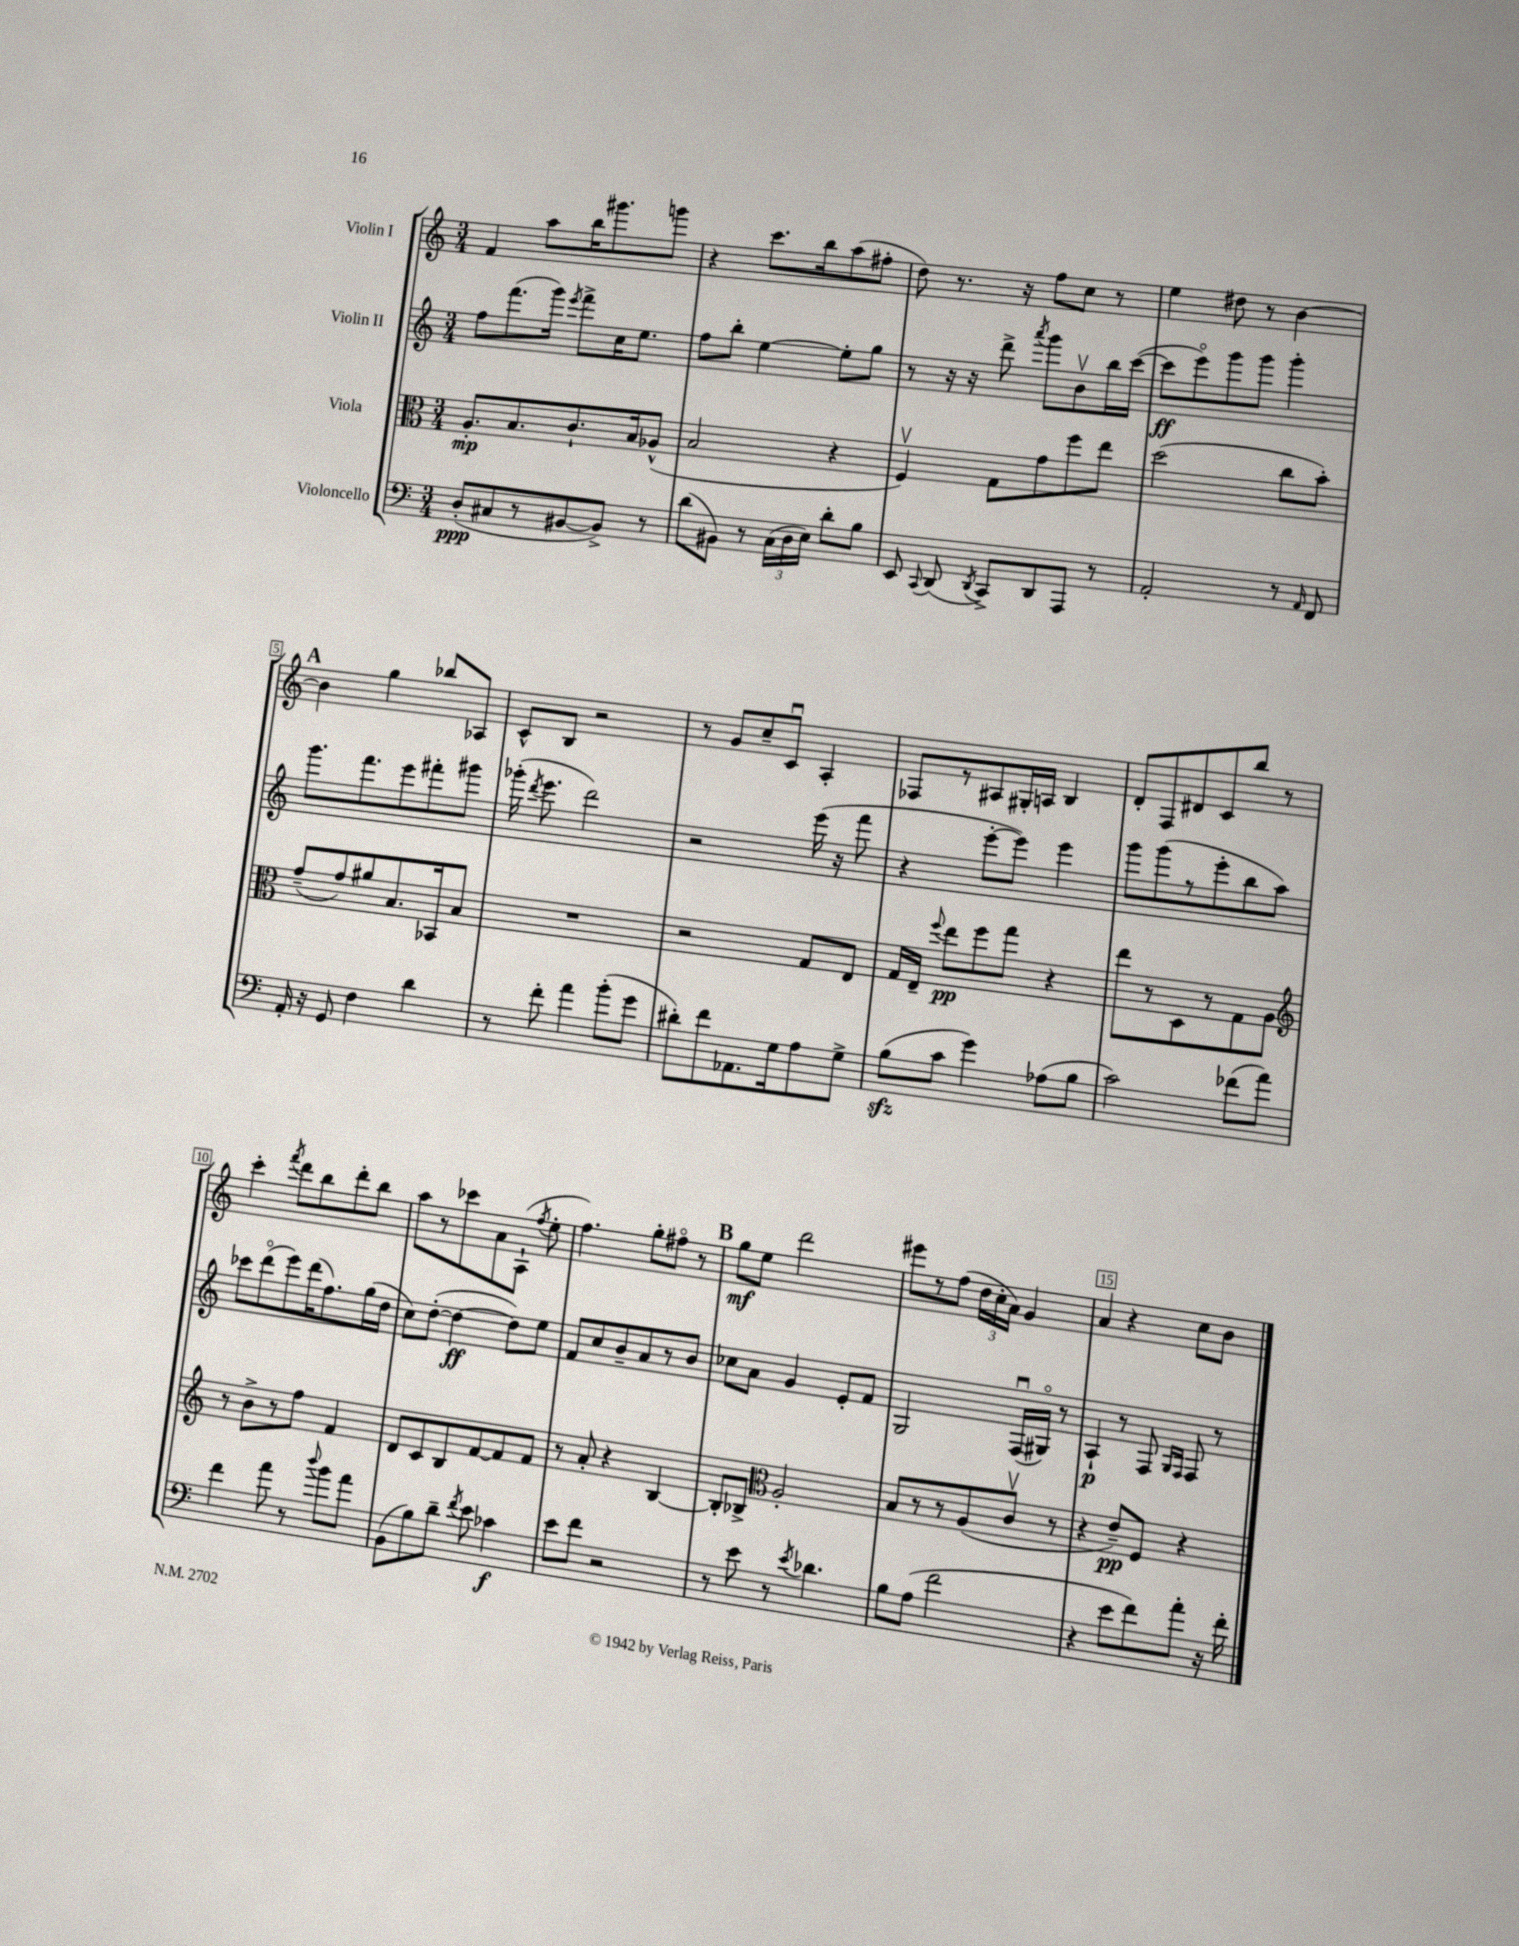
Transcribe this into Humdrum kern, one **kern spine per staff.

**kern	**dynam	**kern	**dynam	**kern	**dynam	**kern	**dynam
*part4	*part4	*part3	*part3	*part2	*part2	*part1	*part1
*staff4	*staff4	*staff3	*staff3	*staff2	*staff2	*staff1	*staff1
*I"Violoncello	*	*I"Viola	*	*I"Violin II	*	*I"Violin I	*
*clefF4	*	*clefC3	*	*clefG2	*	*clefG2	*
*k[]	*	*k[]	*	*k[]	*	*k[]	*
*M3/4	*	*M3/4	*	*M3/4	*	*M3/4	*
=1	=1	=1	=1	=1	=1	=1	=1
(8D'/L	ppp	8.A'/L	mp	8ff\L	.	4f/	.
8C#X/	.	.	.	(8.fff\	.	.	.
.	.	8.B/	.	.	.	.	.
8r	.	.	.	.	.	8aa\L	.
.	.	.	.	16ggg\Jk)	.	.	.
.	.	.	.	8qeee/	.	.	.
[8BB#X/	.	8.c`/	.	8fff^\L	.	16bb\K	.
.	.	.	.	.	.	8.ggg#X\	.
8BB#^/J])	.	.	.	16cc\K	.	.	.
.	.	16B/k	.	8.ee\J	.	.	.
8r	.	(8A-X^^/J	.	.	.	8gggn\J	.
=2	=2	=2	=2	=2	=2	=2	=2
(8d\L	.	2B/	.	8ff\L	.	4r	.
8BB#X\J)	.	.	.	8bb'\J	.	.	.
8r	.	.	.	[4ee\	.	8.ccc\L	.
(24C\LL	.	.	.	.	.	.	.
24D\	.	.	.	.	.	.	.
.	.	.	.	.	.	16bb\k	.
24E\JJ)	.	.	.	.	.	.	.
8d'\L	.	4r	.	8ee'\L]	.	(8aa\	.
8B\J	.	.	.	8gg\J	.	8ff#X'\J	.
=3	=3	=3	=3	=3	=3	=3	=3
8EE/	.	4Fv/)	.	8r	.	8dd\)	.
8qqCC/	.	.	.	.	.	.	.
(8DD/	.	.	.	16r	.	8.r	.
.	.	.	.	16r	.	.	.
8qDD/	.	.	.	.	.	.	.
8CC^/L)	.	8G\L	.	8ddd^\	.	.	.
.	.	.	.	.	.	16r	.
.	.	.	.	8qaaa/	.	.	.
8DD/	.	8g\	.	8ggg\L	.	8ff\L	.
8AAA/J	.	8ff\	.	8bv\	.	8cc\J	.
8r	.	8ee\J	.	16bb\L	.	8r	.
.	.	.	.	([16ccc\JJ	.	.	.
=4	=4	=4	=4	=4	=4	=4	=4
2AA'/	.	(2dd\	.	8ccc\L]	ff	4ee\	.
.	.	.	.	8eee\)	.	.	.
.	.	.	.	8ggg\	.	8dd#X\	.
.	.	.	.	8ggg\J	.	8r	.
8r	.	8cc\L	.	4ggg'\	.	[4b\	.
16qqAA/	.	.	.	.	.	.	.
8FF/	.	8b'\J)	.	.	.	.	.
!!LO:LB:g=z
!!LO:REH:place=s1:t=A
=5	=5	=5	=5	=5	=5	=5	=5
16AA'/	.	(8g~/L	.	8.ggg\L	.	4b\]	.
16r	.	.	.	.	.	.	.
8GG/	.	8g/)	.	.	.	.	.
.	.	.	.	8.fff\	.	.	.
4F\	.	8a#X/	.	.	.	4gg\	.
.	.	8.B/	.	8eee\	.	.	.
4d\	.	.	.	8fff#X'\	.	8bb-X/L	.
.	.	16BB-X/k	.	.	.	.	.
.	.	8B/J	.	8ggg#X\J	.	8A-X/J	.
=6	=6	=6	=6	=6	=6	=6	=6
8r	.	2.r	.	(16ggg-X'\	.	8c^^/L	.
.	.	.	.	8qddd/	.	.	.
.	.	.	.	8.eee\	.	.	.
8f'\	.	.	.	.	.	8B/J	.
4a\	.	.	.	2ddd\)	.	2r	.
(8b'\L	.	.	.	.	.	.	.
8g\J	.	.	.	.	.	.	.
=7	=7	=7	=7	=7	=7	=7	=7
8d#X'\L)	.	2r	.	2r	.	8r	.
8f\	.	.	.	.	.	8g/L	.
8.AA-X\	.	.	.	.	.	8cc~/	.
.	.	.	.	.	.	8cu/J	.
16G\k	.	.	.	.	.	.	.
8A\	.	8G/L	.	(16eee\	.	4A'/	.
.	.	.	.	16r	.	.	.
8G^\J	.	8E/J	.	8fff\	.	.	.
=8	=8	=8	=8	=8	=8	=8	=8
(8Bzz\L	.	16G/LL	.	4r	.	8F-X/L	.
.	.	16E~/JJ	.	.	.	.	.
.	.	8qqff/	.	.	.	.	.
8c\J	.	8ee\L	pp	.	.	8r	.
4g\)	.	8ff\	.	[8eee'\L	.	8A#X/	.
.	.	8gg\J	.	8eee\J])	.	16G#X'/L	.
.	.	.	.	.	.	16An/JJ	.
(8A-X\L	.	4r	.	4eee\	.	4B/	.
8B\J	.	.	.	.	.	.	.
=9	=9	=9	=9	=9	=9	=9	=9
2c\)	.	8ee\L	.	8ggg\L	.	8d'/L	.
.	.	8r	.	(8ggg\	.	8F/	.
.	.	8D\	.	8r	.	8d#X/	.
.	.	8r	.	8eee'\	.	8c/	.
(8f-X\L	.	8G\	.	8bb\	.	8bb/J	.
8a\J)	.	8A\J	.	8aa\J)	.	8r	.
!!LO:LB:g=z
=10	=10	=10	=10	=10	=10	=10	=10
*	*	*clefG2	*	*	*	*	*
4f\	.	8r	.	8ccc-X\L	.	4ccc'\	.
.	.	8b^\L	.	(8ddd\	.	.	.
.	.	.	.	.	.	8qfff/	.
8a\	.	8r	.	8eee\)	.	8ddd\L	.
8r	.	8ff\J	.	(16ddd\K	.	8bb\	.
.	.	.	.	8.ff\)	.	.	.
8qqdd/	.	.	.	.	.	.	.
8b\L	.	4f/	.	.	.	8ddd'\	.
8a\J	.	.	.	(16gg\L	.	8bb\J	.
.	.	.	.	16dd\JJ	.	.	.
=11	=11	=11	=11	=11	=11	=11	=11
(8BB\L	.	8d/L	.	8cc\L)	.	8aa\L	.
8B\)	.	8c/	.	([8dd'\J	.	8r	.
8d~\J	.	8B/	.	4dd\_	ff	8ccc-X\	.
8qf/	.	.	.	.	.	.	.
8e\	.	[8f/	.	.	.	8a\	.
4c-X\	f	8f/]	.	8dd\L])	.	(8A`\J	.
.	.	.	.	.	.	8qff/	.
.	.	8f/J	.	8ee\J	.	8ee'\	.
=12	=12	=12	=12	=12	=12	=12	=12
8e\L	.	8r	.	8f/L	.	4.ff\)	.
8f\J	.	8a'/	.	8cc/	.	.	.
2r	.	4r	.	8b~/	.	.	.
.	.	.	.	8a/	.	8gg'\L	.
.	.	[4B/	.	8r	.	8ff#X\J	.
.	.	.	.	8b/J	.	8r	.
!!LO:REH:place=s1:t=B
=13	=13	=13	=13	=13	=13	=13	=13
8r	.	8B'/L]	.	8cc-X\L	.	8gg\L	mf
8e\	.	8B-X^/J	.	8a\J	.	8ee\J	.
*	*	*clefC3	*	*	*	*	*
8r	.	2A'/	.	4g/	.	2ddd\	.
8qe/	.	.	.	.	.	.	.
4.d-X\	.	.	.	.	.	.	.
.	.	.	.	8e'/L	.	.	.
.	.	.	.	8f/J	.	.	.
=14	=14	=14	=14	=14	=14	=14	=14
8B\L	.	8B/L	.	2G/	.	8eee#X\L	.
(8A\J	.	8r	.	.	.	8r	.
2f\	.	8r	.	.	.	(8ff\J	.
.	.	(8A/	.	.	.	24dd\LL	.
.	.	.	.	.	.	24cc'\	.
.	.	.	.	.	.	24a\JJ)	.
.	.	8cv/J	.	(16Fu/LL	.	4g/	.
.	.	.	.	16G#X/JJ)	.	.	.
.	.	8r	.	8r	.	.	.
=15	=15	=15	=15	=15	=15	=15	=15
4r	.	4r	.	4A`/	p	4a/	.
8e\L	.	8e~/L)	pp	8r	.	4r	.
8f\)	.	8F/J	.	8F/	.	.	.
.	.	.	.	16qqG/LL	.	.	.
.	.	.	.	16qqF/JJ	.	.	.
8a'\J	.	4r	.	8F/	.	8cc\L	.
16r	.	.	.	8r	.	8b\J	.
16f'\	.	.	.	.	.	.	.
==	==	==	==	==	==	==	==
*-	*-	*-	*-	*-	*-	*-	*-
